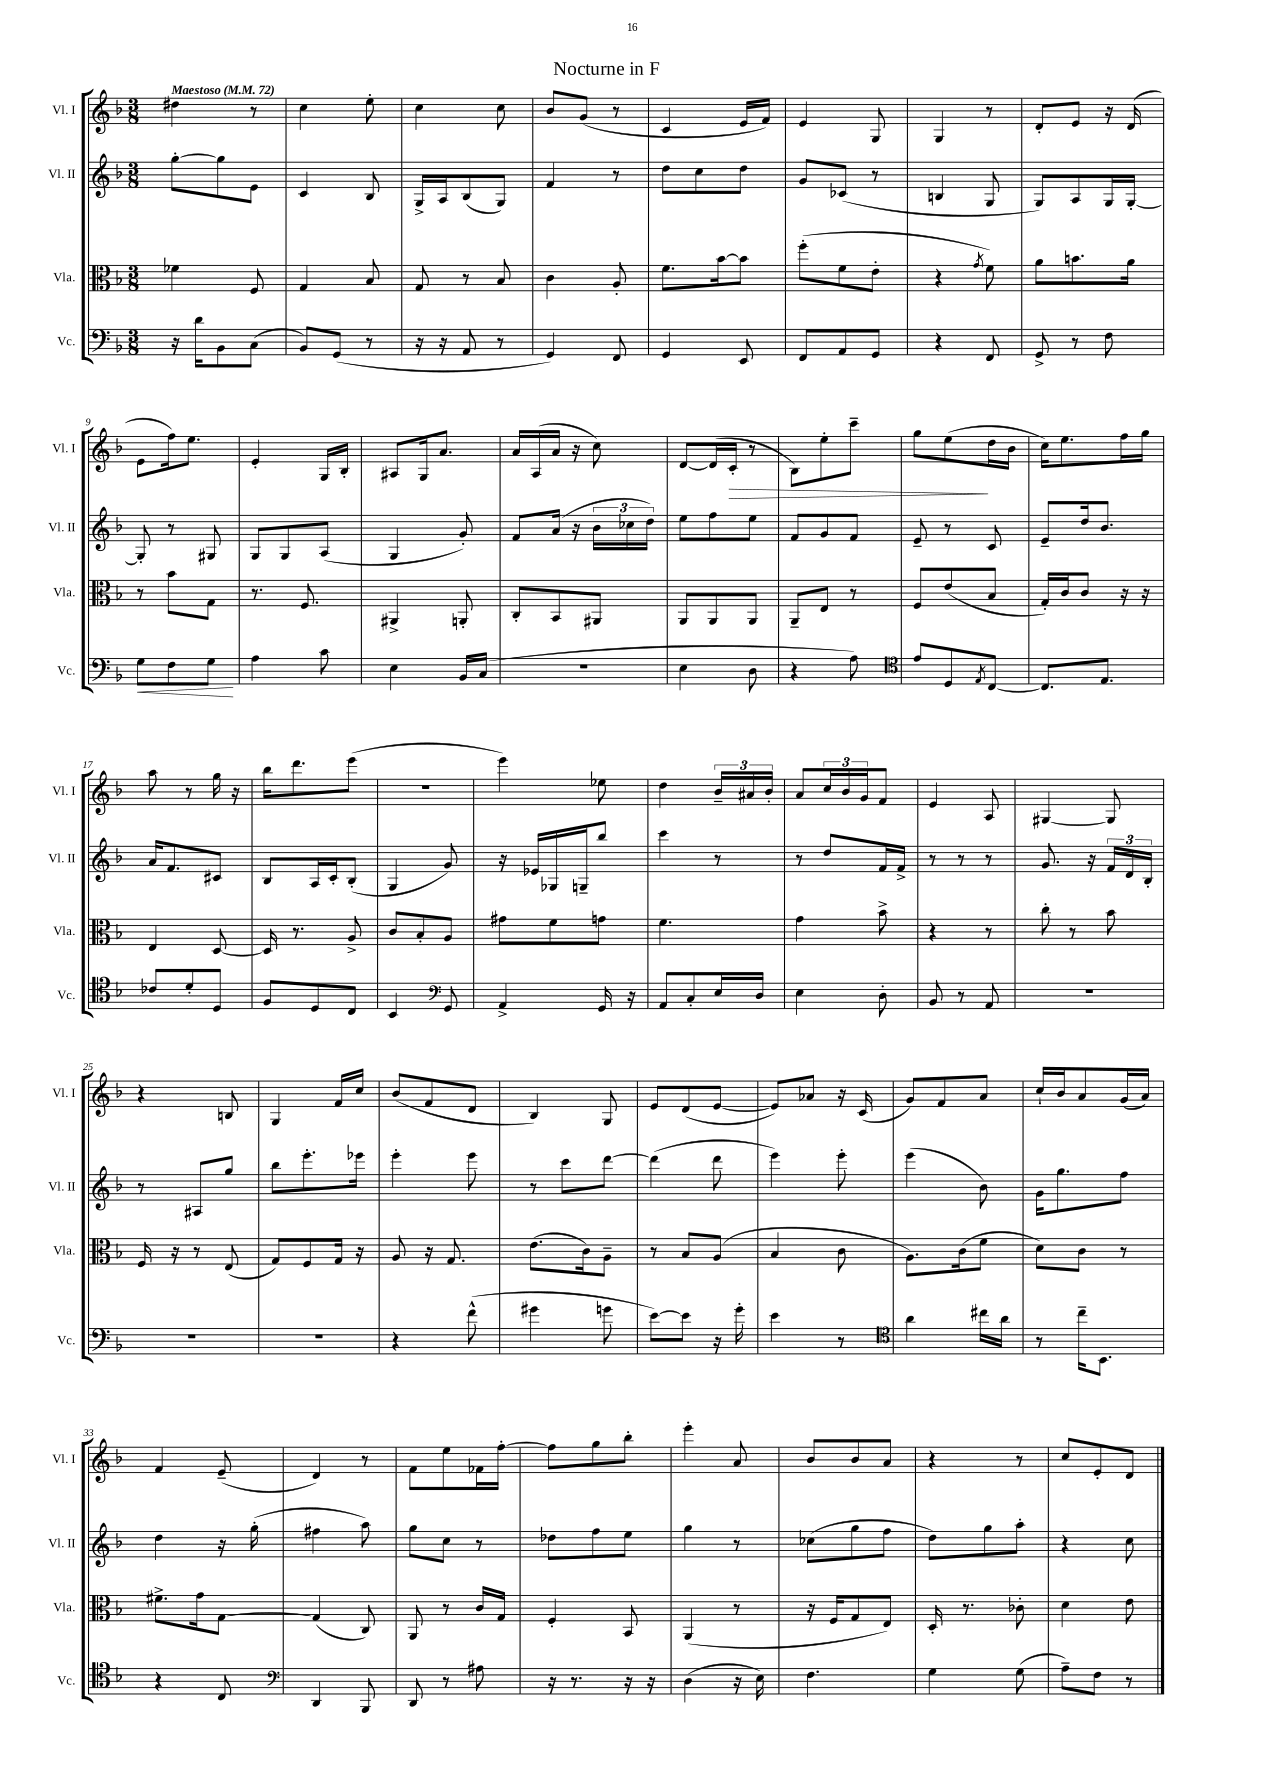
\header { title = "Nocturne in F" }
<<
\new StaffGroup <<
\new Staff = "s0" \with { instrumentName = "Vl. I" shortInstrumentName = "Vl. I" } {
    \clef treble \key f \major \numericTimeSignature \time 3/8 \tempo "Maestoso" 4 = 72
    dis''4 r8 |
    c''4 e''8-. |
    c''4 c''8 |
    bes'8 g'8( r8 |
    c'4 e'16 f'16) |
    e'4 g8 |
    g4 r8 |
    d'8-. e'8 r16 d'16( |
    e'8 f''16) e''8. |
    e'4-. g16 bes16-. |
    ais8 g16 a'8. |
    a'16 a16( a'16 r16 c''8) |
    d'8~ d'16( c'16-.\> r8 |
    bes8) e''8-. c'''8-- |
    g''8 e''8\!( d''16 bes'16 |
    c''16) e''8. f''16 g''16 |
    a''8 r8 g''16 r16 |
    bes''16 d'''8. e'''8( |
    R4. |
    e'''4) ees''8 |
    d''4 \tuplet 3/2 { bes'16-- ais'16 bes'16-. } |
    a'8 \tuplet 3/2 { c''16 bes'16 g'16 } f'8 |
    e'4 a8 |
    gis4~ gis8 |
    r4 b8 |
    g4 f'16 c''16 |
    bes'8( f'8 d'8 |
    bes4) g8 |
    e'8 d'8( e'8~ |
    e'8) aes'8 r16 c'16( |
    g'8) f'8 a'8 |
    c''16-! bes'16 a'8 g'16( a'16) |
    f'4 e'8--( |
    d'4) r8 |
    f'8 e''8 fes'16 f''16~-. |
    f''8 g''8 bes''8-. |
    e'''4-. a'8 |
    bes'8 bes'8 a'8 |
    r4 r8 |
    c''8 e'8-. d'8 \bar "|." |
}
\new Staff = "s1" \with { instrumentName = "Vl. II" shortInstrumentName = "Vl. II" } {
    \clef treble \key f \major \numericTimeSignature \time 3/8
    g''8~-. g''8 e'8 |
    c'4 bes8 |
    g16-> a16 bes8( g8) |
    f'4 r8 |
    d''8 c''8 d''8 |
    g'8 ces'8( r8 |
    b4 g8 |
    g8) a8 g16 g16~-. |
    g8-. r8 gis8 |
    g8 g8 a8( |
    g4 g'8-.) |
    f'8 a'16( r16 \tuplet 3/2 { bes'16 ces''16 d''16) } |
    e''8 f''8 e''8 |
    f'8 g'8 f'8 |
    e'8-- r8 c'8 |
    e'8-- d''16 bes'8. |
    a'16 f'8. cis'8 |
    bes8 a16 c'16-. bes8-.( |
    g4 g'8) |
    r16 ees'16 ges16 g16-- bes''8 |
    c'''4 r8 |
    r8 d''8 f'16 f'16-> |
    r8 r8 r8 |
    g'8. r16 \tuplet 3/2 { f'16 d'16 bes16-. } |
    r8 ais8 g''8 |
    bes''8 e'''8.-. ees'''16 |
    e'''4-. e'''8 |
    r8 c'''8 d'''8~ |
    d'''4( d'''8 |
    e'''4) e'''8-. |
    e'''4( bes'8) |
    g'16 g''8. f''8 |
    d''4 r16 g''16-.( |
    fis''4 a''8) |
    g''8 c''8 r8 |
    des''8 f''8 e''8 |
    g''4 r8 |
    ces''8( g''8 f''8 |
    d''8) g''8 a''8-. |
    r4 c''8 \bar "|." |
}
\new Staff = "s2" \with { instrumentName = "Vla." shortInstrumentName = "Vla." } {
    \clef alto \key f \major \numericTimeSignature \time 3/8
    fes'4 f8 |
    g4 bes8 |
    g8 r8 bes8 |
    c'4 a8-. |
    f'8. bes'16~ bes'8 |
    f''8-.( f'8 e'8-. |
    r4 \acciaccatura { g'8 } f'8) |
    a'8 b'8. a'16 |
    r8 bes'8 g8 |
    r8. f8. |
    ais,4-> a,8-. |
    c8-. bes,8 ais,8 |
    a,8 a,8 a,8 |
    a,8-- e8 r8 |
    f8 e'8( bes8 |
    g16-.) c'16 c'8 r16 r16 |
    e4 d8~ |
    d16 r8. a8-> |
    c'8 bes8-. a8 |
    gis'8 f'8 g'8 |
    f'4. |
    g'4 bes'8-> |
    r4 r8 |
    c''8-. r8 bes'8 |
    f16 r16 r8 e8( |
    g8) f8 g16 r16 |
    a8 r16 g8. |
    e'8.( c'16) a8-- |
    r8 bes8 a8( |
    bes4 c'8 |
    a8.) c'16( f'8 |
    d'8) c'8 r8 |
    fis'8.-> g'16 g8~ |
    g4( c8) |
    a,8 r8 c'16 g16 |
    f4-. bes,8 |
    a,4( r8 |
    r16 f16 g8 e8) |
    d16-. r8. ces'8-. |
    d'4 e'8 \bar "|." |
}
\new Staff = "s3" \with { instrumentName = "Vc." shortInstrumentName = "Vc." } {
    \clef bass \key f \major \numericTimeSignature \time 3/8
    r16 d'16 bes,8 c8( |
    bes,8) g,8( r8 |
    r16 r16 a,8 r8 |
    g,4) f,8 |
    g,4 e,8 |
    f,8 a,8 g,8 |
    r4 f,8 |
    g,8-> r8 f8 |
    g8\< f8 g8\! |
    a4 c'8 |
    e4 bes,16 c16( |
    R4. |
    e4 d8 |
    r4 a8) |
    \clef tenor e'8 d8 \acciaccatura { e8 } c8~ |
    c8. e8. |
    ces'8 d'8-. d8 |
    f8 d8 c8 |
    bes,4 \clef bass g,8 |
    a,4-> g,16 r16 |
    a,8 c8-. e16 d16 |
    e4 d8-. |
    bes,8 r8 a,8 |
    R4. |
    R4. |
    R4. |
    r4 f'8-^( |
    gis'4 g'8 |
    e'8~) e'8 r16 g'16-. |
    e'4 r8 |
    \clef tenor a'4 cis''16 a'16 |
    r8 c''16-- bes,8. |
    r4 c8 |
    \clef bass d,4 bes,,8 |
    d,8 r8 ais8 |
    r16 r8. r16 r16 |
    d4( r16 e16) |
    f4. |
    g4 g8( |
    a8--) f8 r8 \bar "|." |
}
>>
>>
